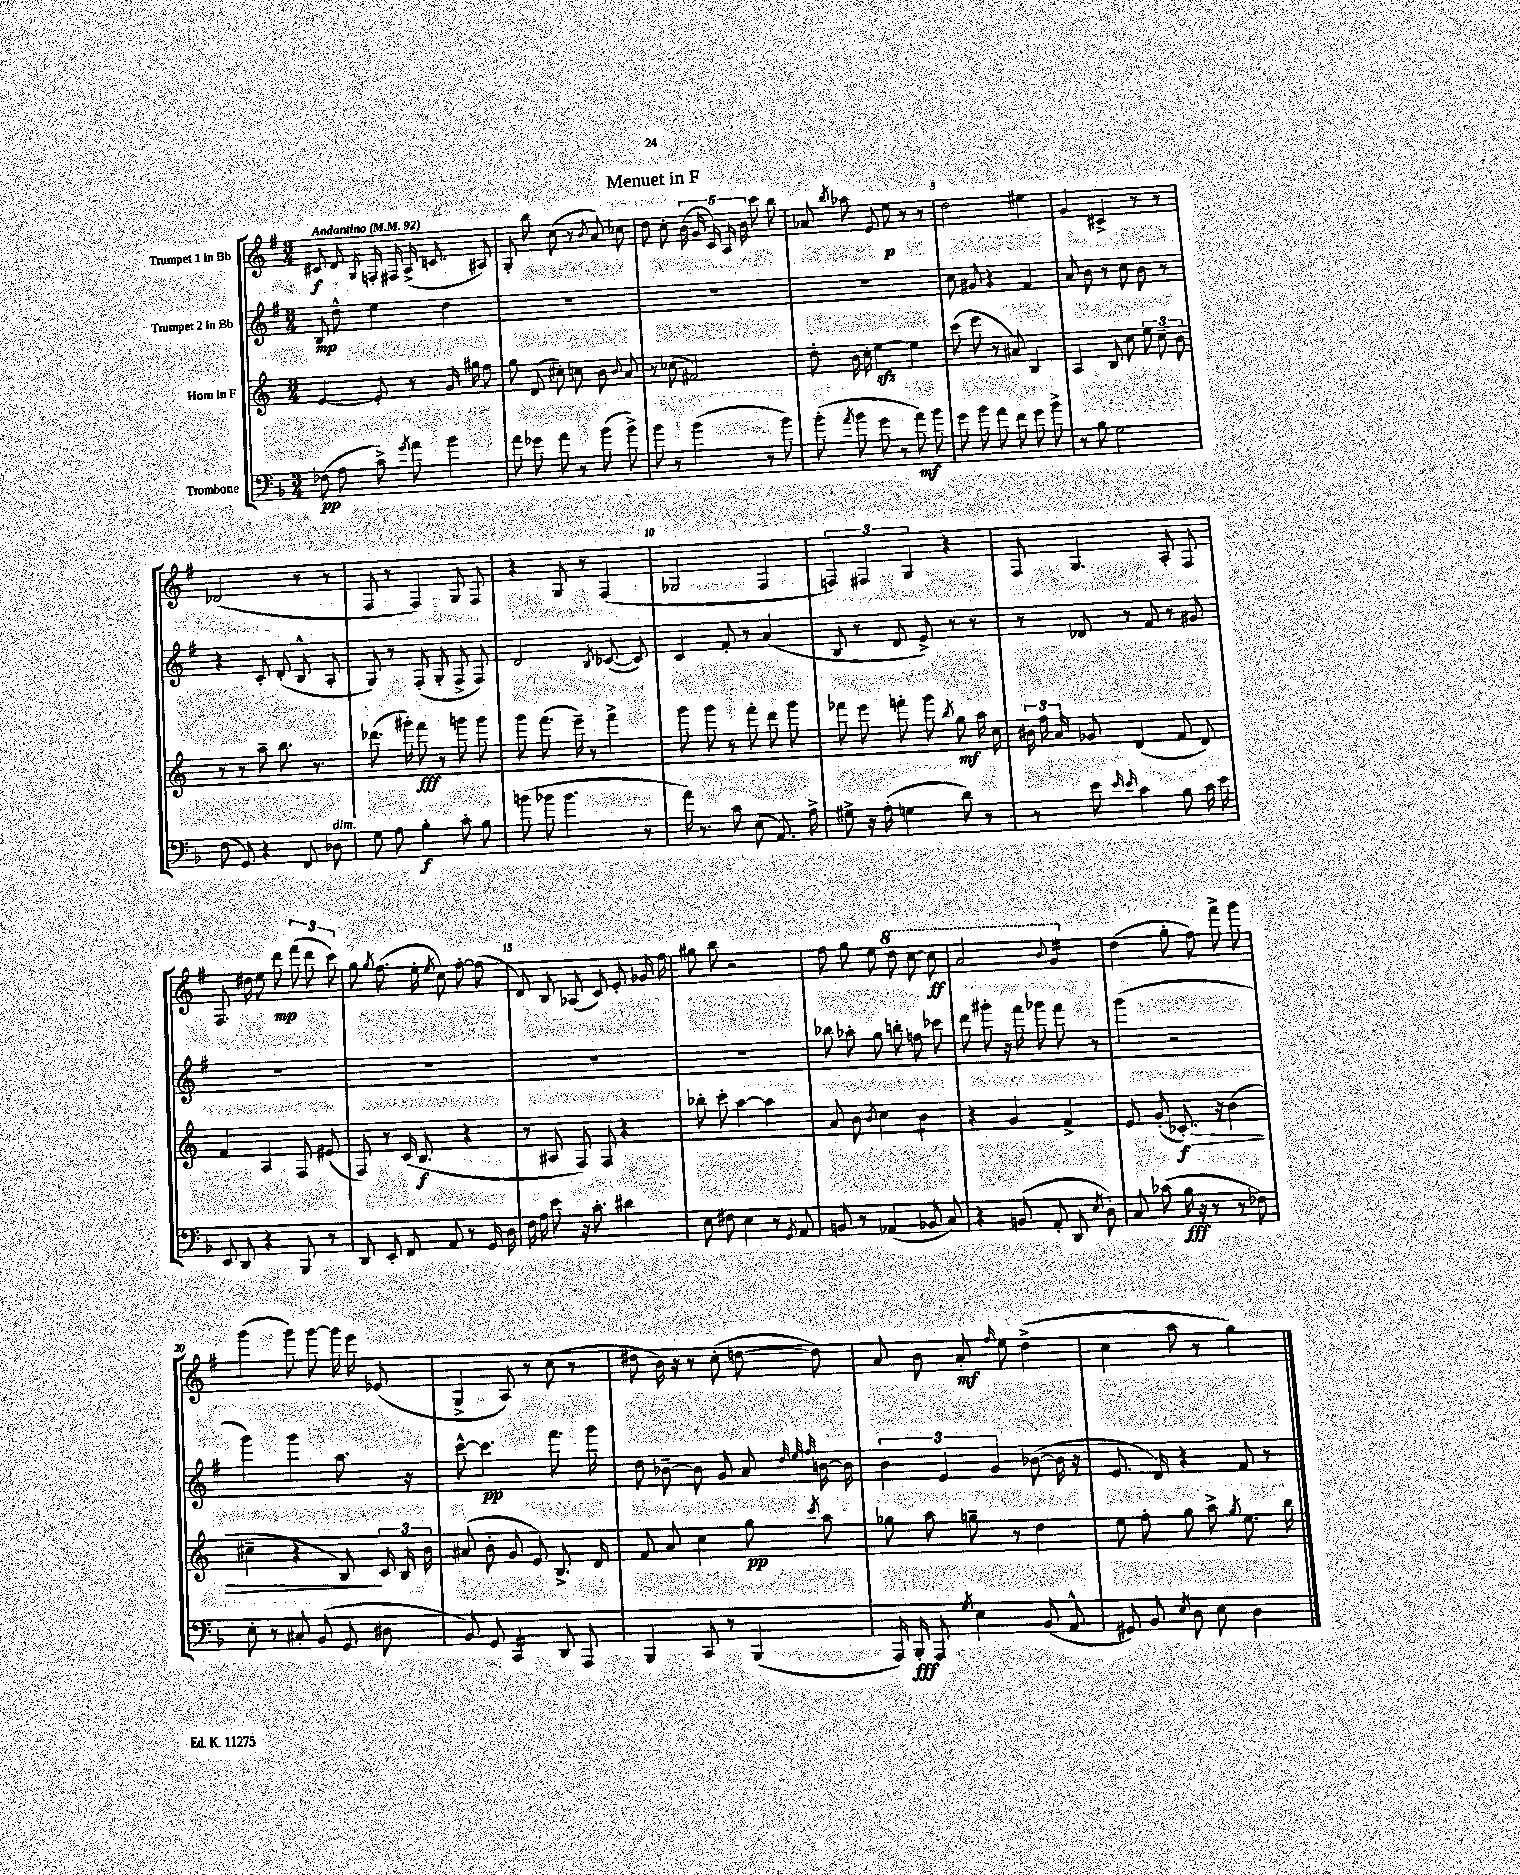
\header { title = "Menuet in F" }
<<
\new StaffGroup <<
\new Staff = "s0" \with { instrumentName = "Trumpet 1 in Bb" } {
    \clef treble \key g \major \numericTimeSignature \time 3/4 \tempo "Andantino" 4 = 92
    \autoBeamOff cis'8\f d'8 \acciaccatura { g8 } f16-. fis16 a16->( c'8. ais8) |
    g8-. b''8 c''8( r8 \acciaccatura { b'8 } a'8) ces''8 |
    d''8 c''8-. \tuplet 5/4 { b'16( g'16 c'16) a16 b'16 } c'''8 b''8 |
    aes'8 \acciaccatura { b''8 } aes''8 e'8 e''8\p r8 r8 |
    d''2 eis''4 |
    g'4 cis'4-> r8 r8 |
    des'2( r8 r8 |
    fis8 r8 fis4) g8 fis8 |
    r4 g8 r8 fis4( |
    ges2 fis4 |
    \tuplet 3/2 { f4) fis4 g4 } r4 |
    fis8 g4. a8-. fis8 |
    fis8. dis''16 e''8 d'''8\mp \tuplet 3/2 { fis'''8( d'''8 c'''8) } |
    g''8 \acciaccatura { g''8 } fis''8.( e''16-. \acciaccatura { e''8 } c''8) fis''8~-. fis''8( |
    d'8) b8 aes8( c'8) e'8-. ges'16 fis''16 |
    gis''8 b''8 r2 |
    fis''8 g''8 e''8 \ottava #1 d'''8 c'''8~ c'''8\ff |
    a''2 \appoggiatura { b''8 } g''4:16 \ottava #0 |
    d''4( g''8-. fis''8) fis'''8-> g'''8 |
    g'''4( g'''8) g'''8~ g'''16 e'''16 ees'8( |
    g4-> a8) r8 c''8( r8 |
    dis''8 b'16) r16 r8 c''8-.( d''8~ d''8) |
    a'8 b'8 a'8-.\mf \grace { fis''16 } e''8 d''4->( |
    c''4 a''8 r8 g''4) \bar "|." |
}
\new Staff = "s1" \with { instrumentName = "Trumpet 2 in Bb" } {
    \clef treble \key g \major \numericTimeSignature \time 3/4
    \autoBeamOff b8\mp d''8-^ e''4 d''4 |
    R2. |
    R2. |
    R2. |
    c''8 gis'8 r4 fis'4 |
    a'8 b'8 r8 c''8 b'8 r8 |
    r4 c'8-. d'8-.( b8-^ a8-. |
    g8) r8 fis8-.( g8-. fis8-> fis8) |
    d'2 \acciaccatura { b8 } ces'8~( ces'8) |
    c'4 fis'8-. r8 a'4( |
    b8 r8 d'8 e'8->) r8 r8 |
    r8 des'8 r8 fis'8 r8 gis'8 |
    R2. |
    R2. |
    R2. |
    R2. |
    bes''8 aes''8-. g''8 b''8-. f''8 ces'''8 |
    d'''8 gis'''8-. r16 fis'''16 ges'''8 fis'''8 r8 |
    g'''4( r2 |
    g'''4) g'''4 a''8. r16 |
    c'''8~-^ c'''4.\pp fis'''8. g'''16 |
    d''8 bes'8~-- bes'8 g'8 a'8 \grace { d''32 e''32 fis''32 } b'16~ b'16 |
    \tuplet 3/2 { b'4 e'4 g'4 } bes'8~( bes'16 r16 |
    e'8. d'16) r4 fis'8 r8 \bar "|." |
}
\new Staff = "s2" \with { instrumentName = "Horn in F" } {
    \clef treble \key c \major \numericTimeSignature \time 3/4
    \autoBeamOff e'4~ e'8-. r8 g'16 gis''16 f''8 |
    g''8 d'8( cis''8-.) c''8 b'8 \appoggiatura { b'8 } a'8 |
    r8 ces''8( fis'2) |
    d''8-. b'16 c''16-. e''4~\sfz e''4 |
    c'''8( e'''8 r8 ais'8) b4 |
    a4 b8 c''8 \tuplet 3/2 { e''8 c''8-- b'8 } |
    r8 r8 a''8-- b''8. r8. |
    des'''8.( gis'''16-.) f'''8\fff r8 g'''8 g'''8 |
    g'''8 f'''8.( e'''16--) r8 f'''4-> |
    g'''8 g'''8 r8 f'''8-. d'''8 g'''8 |
    fes'''8 e'''8 f'''8-. g'''8 \acciaccatura { b''8 } g''8\mf a''16 c''16 |
    \tuplet 3/2 { bis'16 f''16 a'16 } ges'8 d'4( f'8 d'8) |
    f'4 a4 f8 eis'8( |
    f8) r8 c'16( b8.\f r4 |
    r8 ais8 f8) f8 r4 |
    bes''8-. c'''8-. a''4~ a''4 |
    a'8 b'8 \acciaccatura { b'8 } c''4 b'4:8 |
    r4 g'4 f'4-> |
    e'8 g'8-.( ces'8.-.\f\>) r16 b'4( |
    cis''4-- r4 b8\!) \tuplet 3/2 { c'16 b16 b'16 } |
    ais'8( b'8-. g'8 e'8) b8.-> d'16 |
    f'8 a'8 c''4 g''8\pp \acciaccatura { c'''8 } a''8 |
    ges''8 a''8 g''8-- r8 d''4 |
    e''8 f''8-. g''8 a''8-> \acciaccatura { g''8 } e''8. b''16 \bar "|." |
}
\new Staff = "s3" \with { instrumentName = "Trombone" } {
    \clef bass \key f \major \numericTimeSignature \time 3/4
    \autoBeamOff fes8\pp( a8 c'8->) \acciaccatura { g'8 } a'8 bes'4 |
    a'8 ges'8 a'8 r8 bes'8( bes'8->) |
    bes'8 r8 bes'4( r8 bes'8) |
    bes'8-.( \acciaccatura { a'8 } bes'8 g'8 r8 a'8\mf) bes'8 |
    g'8 bes'8 a'8 f'8 g'8 bes'8-> |
    r8 bes8 g2 |
    f8( g,8) r4 f,8 des8^\markup { \italic "dim." } |
    g8 a8 bes4-.\f c'8-. bes8 |
    b'8( bes'8 bes'4. r8 |
    a'16) r8. c'8 e8( a,8.) a16-> |
    gis8-> r16 a16-.( g4 d'8) r8 |
    r8 e'8 \grace { e'16 e'16 } c'4 bes8 c'16 e'16 |
    e,8 d,8 r4 bes,,8 r8 |
    d,8 e,8-. f,8 a,8 r8 g,16 d16 |
    f16 a16 e'8 r16 c'8.-. dis'4 |
    e8 fis8 e4 r8 \acciaccatura { g,8 } a,8 |
    b,8 r8 aes,4( bes,8 c8) |
    r4 b,8( a,8-. d,8 \acciaccatura { e8 } d8-.) |
    c8 ces'8( bes16\fff r16 r8 r8 fes8) |
    e8-. r8 cis8-. bes,8( g,8 dis8 |
    bes,8) g,8 c,4:16 d,8 a,,8 |
    bes,,4 c,8 r8 bes,,4( |
    a,,16) bes,,16-.\fff a,,8 \acciaccatura { g8 } e4 bes,8( a,8-^ |
    gis,8) bes,8 \acciaccatura { e8 } d8 e8 d4 \bar "|." |
}
>>
>>
\layout { \context { \Score \override BarNumber.break-visibility = ##(#f #t #t) barNumberVisibility = #(every-nth-bar-number-visible 5) } }
